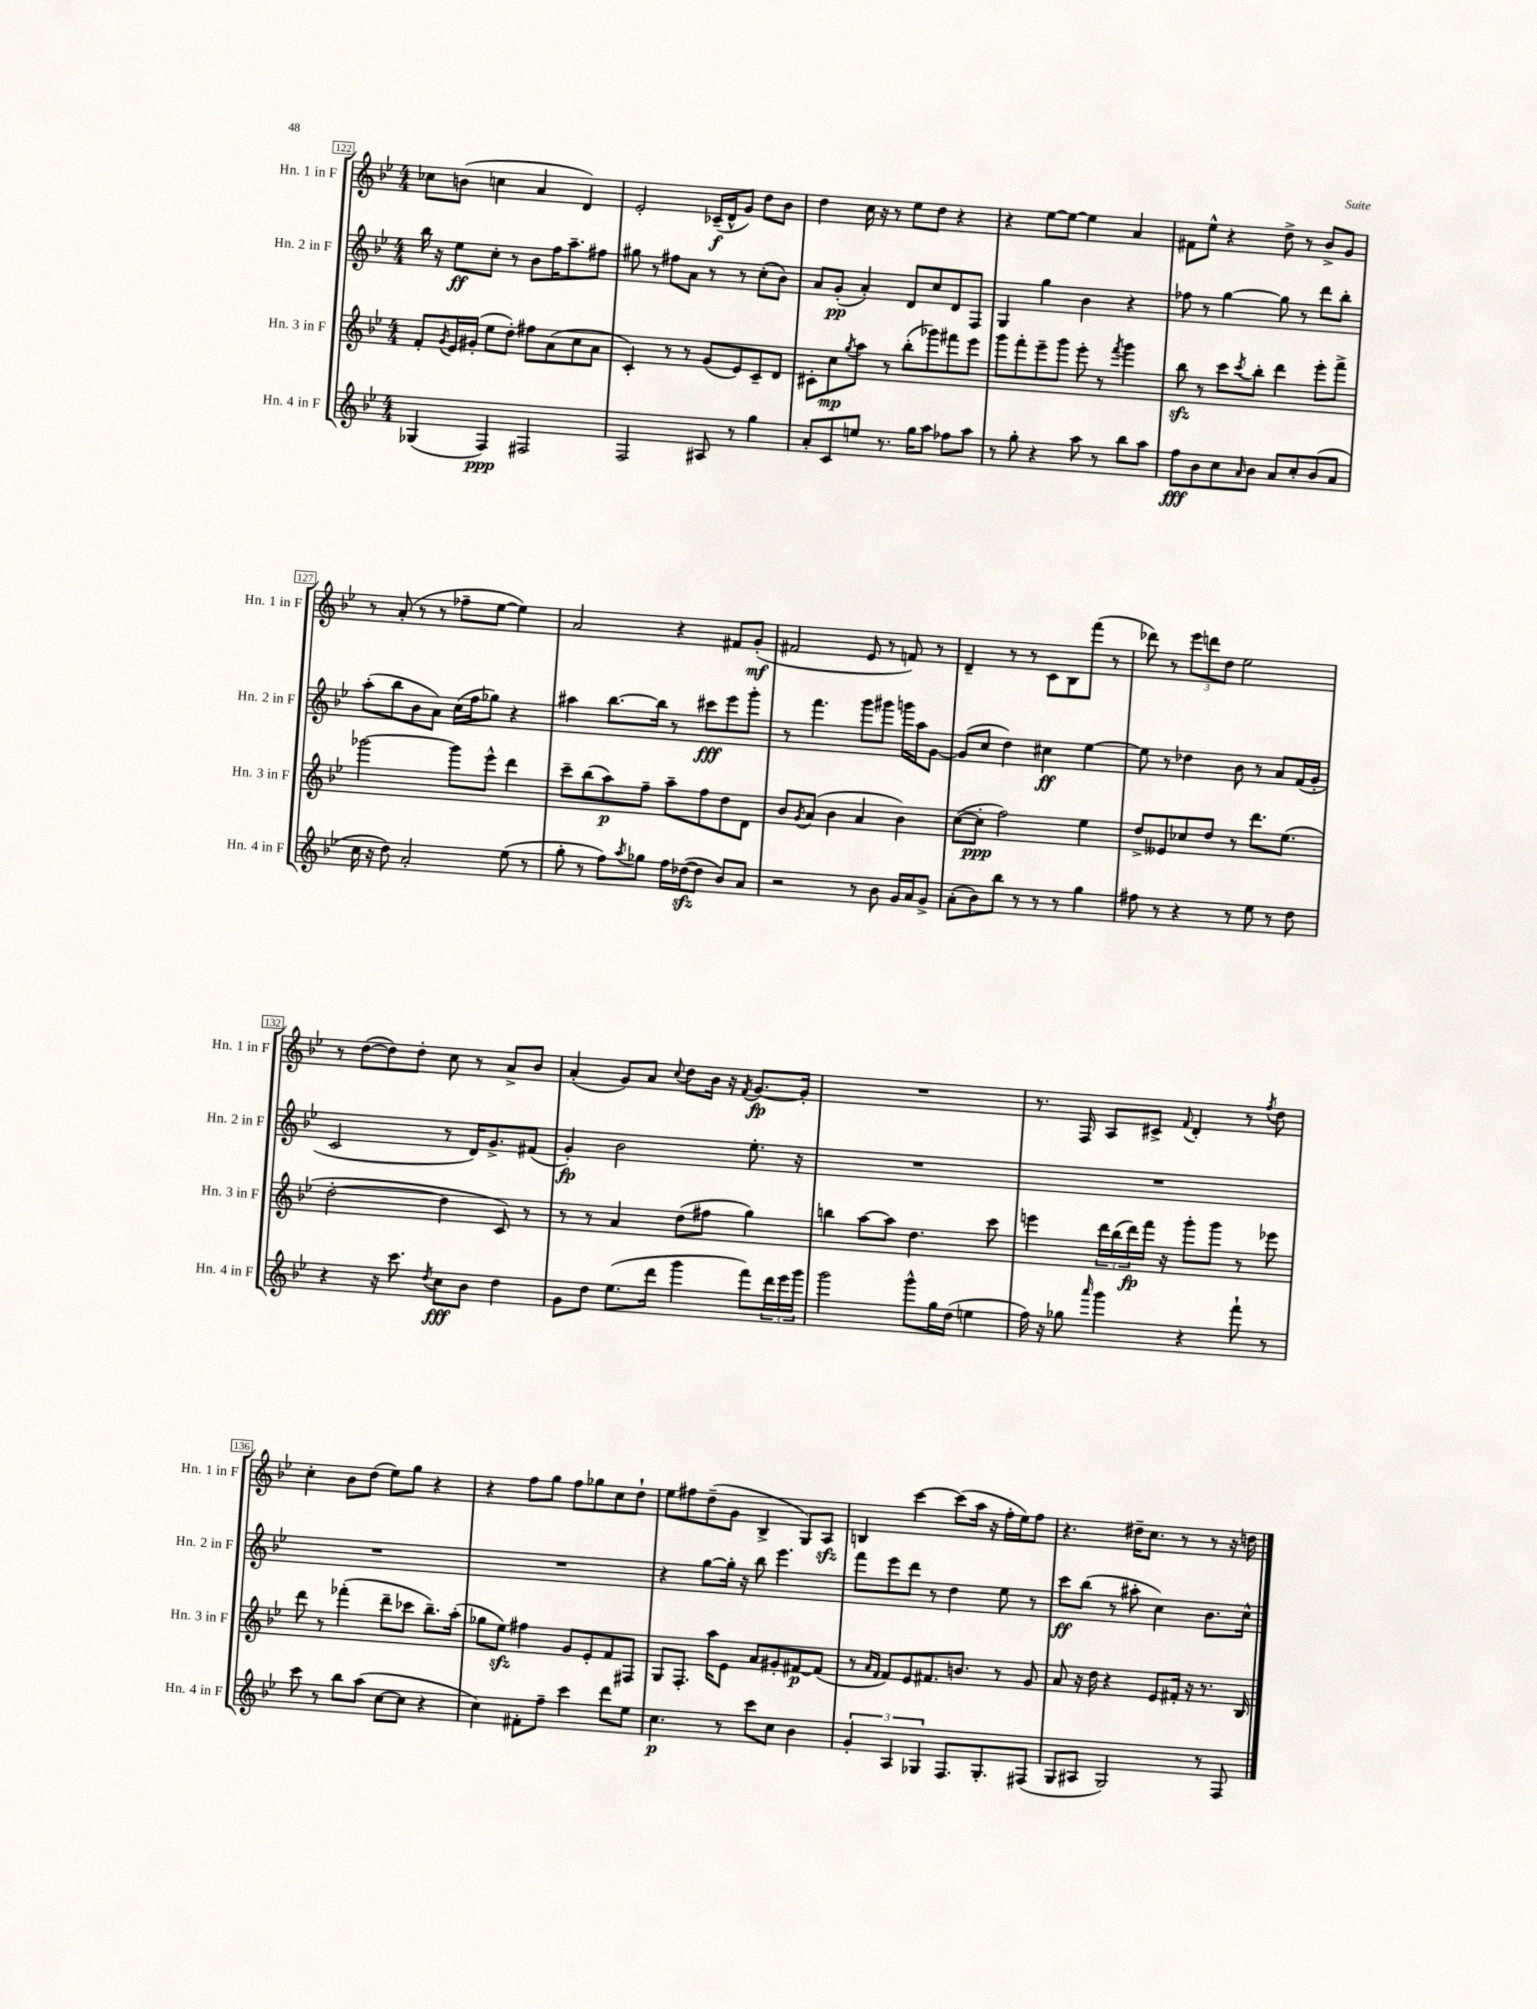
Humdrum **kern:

**kern	**dynam	**kern	**dynam	**kern	**dynam	**kern	**dynam
*part4	*part4	*part3	*part3	*part2	*part2	*part1	*part1
*staff4	*staff4	*staff3	*staff3	*staff2	*staff2	*staff1	*staff1
*I"Hn. 4 in F	*	*I"Hn. 3 in F	*	*I"Hn. 2 in F	*	*I"Hn. 1 in F	*
*I'Hn. 4 in F	*	*I'Hn. 3 in F	*	*I'Hn. 2 in F	*	*I'Hn. 1 in F	*
*clefG2	*	*clefG2	*	*clefG2	*	*clefG2	*
*k[b-e-]	*	*k[b-e-]	*	*k[b-e-]	*	*k[b-e-]	*
*M4/4	*	*M4/4	*	*M4/4	*	*M4/4	*
=122	=122	=122	=122	=122	=122	=122	=122
(4G-X/	.	8f'/L	.	16bb-\	.	8cc-X\L	.
.	.	.	.	16r	.	.	.
.	.	8qg/	.	.	.	.	.
.	.	16e-/L	.	8ee-\L	ff	(8bn\J	.
.	.	(16g#X'/JJ	.	.	.	.	.
4F/)	ppp	8ee-\L	.	8cc'\J	.	4ccn\	.
.	.	8dd'\J)	.	8r	.	.	.
2F#X/	.	8ff#X\L	.	8b-\L	.	4a/	.
.	.	(8a\	.	16ff\K	.	.	.
.	.	.	.	8.aa~\	.	.	.
.	.	8cc\	.	.	.	4d/)	.
.	.	8a\J	.	8ff#X\J	.	.	.
=123	=123	=123	=123	=123	=123	=123	=123
2F/	.	4c'/)	.	8gg#X\	.	2e-'/	.
.	.	.	.	8r	.	.	.
.	.	8r	.	8ff#X\L	.	.	.
.	.	8r	.	8a\J	.	.	.
8A#X/	.	(8g/L	.	8r	.	(16c-X~/LL	f
.	.	.	.	.	.	16d^^/J	.
8r	.	8e-/)	.	8r	.	8g/J)	.
4gg\	.	8c~/	.	(8cc'\L	.	8dd\L	.
.	.	8d/J	.	8b-\J)	.	8b-\J	.
=124	=124	=124	=124	=124	=124	=124	=124
8a'/L	.	8c#X'\L	.	8a/L	.	4dd\	.
8c/	.	8cc\	mp	(8g'/J	pp	.	.
.	.	8qgg/	.	.	.	.	.
8een/J	.	8aa\J	.	4a'/)	.	16cc\	.
.	.	.	.	.	.	16r	.
8.r	.	8r	.	.	.	8r	.
.	.	(8bb-'\L	.	8d/L	.	8ee-\L	.
16gg\KL	.	.	.	.	.	.	.
8aa\J	.	8ggg-X\)	.	8cc/	.	8dd\J	.
8ff-X\L	.	8fff#X\	.	8d/	.	4r	.
8aa\J	.	8eee-\J	.	8F/J	.	.	.
=125	=125	=125	=125	=125	=125	=125	=125
8r	.	8ggg\L	.	4G/	.	4r	.
8gg'\	.	8fff'\	.	.	.	.	.
4r	.	8eee-~\	.	4gg\	.	[8ee-\L	.
.	.	8ggg\J	.	.	.	8ee-\J_	.
8aa\	.	8eee-'\	.	4b-\	.	4ee-\]	.
8r	.	8r	.	.	.	.	.
.	.	8qfff/	.	.	.	.	.
8bb-\L	.	4ggg\	.	4r	.	4a/	.
8aa\J	.	.	.	.	.	.	.
=126	=126	=126	=126	=126	=126	=126	=126
8ff\L	fff	8bb-zz\	.	8ff-X\	.	8f#X\L	.
8b-\	.	8r	.	8r	.	8ee-^^\J	.
8cc\	.	8ccc\L	.	[4gg\	.	4r	.
16qqa/	.	8qccc/	.	.	.	.	.
8b-\J	.	8bb-'\J	.	.	.	.	.
8a/L	.	4ddd\	.	8gg\]	.	8dd^\	.
8cc'/	.	.	.	8r	.	8r	.
(8b-/	.	8eee-'\L	.	8ddd\L	.	8b-^/L	.
8a/J	.	8fff^\J	.	8bb-'\J	.	8g/J	.
!!LO:LB:g=z
=127	=127	=127	=127	=127	=127	=127	=127
16cc\	.	[2ggg-X\	.	(8aa'\L	.	8r	.
16r	.	.	.	.	.	.	.
8dd\)	.	.	.	8bb-\	.	(8a'/	.
2a'/	.	.	.	8b-\	.	8r	.
.	.	.	.	8a\J)	.	8r	.
.	.	8ggg-\L]	.	(16cc\LL	.	8ff-X~\L	.
.	.	.	.	16ff\J	.	.	.
.	.	8eee-^^\J	.	8gg-X\J)	.	[8ee-\J	.
(8ee-\	.	4ddd\	.	4r	.	4ee-\])	.
8r	.	.	.	.	.	.	.
=128	=128	=128	=128	=128	=128	=128	=128
8gg'\	.	8ccc~\L	.	4aa#X\	.	2a/	.
8r	.	(8bb-\	.	.	.	.	.
8ff\L)	.	8aa\)	p	[8.bb-\L	.	.	.
8qaa/	.	.	.	.	.	.	.
8gg-X\J	.	8ff~\J	.	.	.	.	.
.	.	.	.	16bb-\Jk]	.	.	.
16ff\LL	.	8aa~\L	.	8r	.	4r	.
([16dd-Xzz\J	.	.	.	.	.	.	.
8dd-\J]	.	8ff\	.	8ccc#X\L	fff	.	.
8b-/L)	.	8dd\	.	8eee-\	.	8f#X/L	.
8a/J	.	8d\J	.	8ggg'\J	.	(8g'/J	mf
=129	=129	=129	=129	=129	=129	=129	=129
2r	.	8b-/L	.	8r	.	2f#X/	.
.	.	8qg/	.	.	.	.	.
.	.	(8a/J	.	4.fff\	.	.	.
.	.	4b-\	.	.	.	.	.
8r	.	4a/	.	8ggg\L	.	8e-/	.
8b-\	.	.	.	8ggg#X\J	.	8r	.
16g/LL	.	4b-\)	.	16gggn\LL	.	8fn/)	.
16a/J	.	.	.	16aa\J	.	.	.
8g^/J	.	.	.	[8g\J	.	8r	.
=130	=130	=130	=130	=130	=130	=130	=130
(8a'\L	.	([8cc\L	.	(8g/L]	.	4d~/	.
8b-\)	.	8cc'\J]	ppp	8cc/J	.	.	.
8bb-\J	.	2ff\)	.	4dd\)	.	8r	.
8r	.	.	.	.	.	8r	.
8r	.	.	.	4cc#X\	ff	8c\L	.
8r	.	.	.	.	.	8B-\	.
4gg\	.	4ee-\	.	[4ee-\	.	(8fff\J	.
.	.	.	.	.	.	8r	.
=131	=131	=131	=131	=131	=131	=131	=131
8ff#X\	.	8dd^/L	.	8ee-\]	.	8ddd-X\)	.
8r	.	8e--X/	.	8r	.	8r	.
4r	.	8cc-X/	.	4dd-X\	.	12eee-\L	.
.	.	.	.	.	.	12dddn\	.
.	.	8dd/J	.	.	.	.	.
.	.	.	.	.	.	12dd\J	.
8r	.	8r	.	8b-\	.	2ee-\	.
8ee-\	.	8.ddd\L	.	8r	.	.	.
8r	.	.	.	8a/L	.	.	.
.	.	(8.ee-\J	.	.	.	.	.
8dd\	.	.	.	(16f/L	.	.	.
.	.	.	.	16g'/JJ	.	.	.
!!LO:LB:g=z
=132	=132	=132	=132	=132	=132	=132	=132
4r	.	[2dd'\	.	2c/	.	8r	.
.	.	.	.	.	.	([8dd\L	.
16r	.	.	.	.	.	8dd\])	.
8.ccc\	.	.	.	.	.	.	.
.	.	.	.	.	.	8dd'\J	.
8qdd/	.	.	.	.	.	.	.
8cc\L	fff	4dd\]	.	8r	.	8cc\	.
8b-\J	.	.	.	16d/KL)	.	8r	.
.	.	.	.	8.g^/	.	.	.
4dd\	.	8c/)	.	.	.	8a^/L	.
.	.	8r	.	(8f#X/J	.	8b-/J	.
=133	=133	=133	=133	=133	=133	=133	=133
8g\L	.	8r	.	4g'/)	fp	(4a'/	.
8dd\J	.	8r	.	.	.	.	.
(8.ee-\L	.	4a/	.	2b-\	.	8g/L)	.
.	.	.	.	.	.	8a/J	.
16ddd\Jk	.	.	.	.	.	.	.
.	.	.	.	.	.	8qqcc/	.
4ggg\	.	(8dd\L	.	.	.	8dd\L	.
.	.	8ff#X\J	.	.	.	16b-\Jk	.
.	.	.	.	.	.	16r	.
.	.	.	.	.	.	8qf/	.
8fff\L)	.	4gg\)	.	8.ee-'\	.	[8.g/L	fp
24ddd\L	.	.	.	.	.	.	.
24eee-\	.	.	.	.	.	.	.
.	.	.	.	16r	.	16g'/Jk]	.
24ggg\JJ	.	.	.	.	.	.	.
=134	=134	=134	=134	=134	=134	=134	=134
2ggg\	.	4bbn\	.	1r	.	1r	.
.	.	[8aa\L	.	.	.	.	.
.	.	8aa\J]	.	.	.	.	.
8ggg^^\L	.	4.dd\	.	.	.	.	.
16gg\L	.	.	.	.	.	.	.
(16dd\JJ	.	.	.	.	.	.	.
4een\	.	.	.	.	.	.	.
.	.	8ccc\	.	.	.	.	.
=135	=135	=135	=135	=135	=135	=135	=135
16ff\)	.	4eeen\	.	1r	.	8.r	.
16r	.	.	.	.	.	.	.
8gg-X\	.	.	.	.	.	.	.
.	.	.	.	.	.	16F/	.
16qqaaa/	.	.	.	.	.	.	.
4ggg\	.	24ddd\LL	.	.	.	8A/L	.
.	.	(24bb-\	.	.	.	.	.
.	.	24ddd\)	fp	.	.	.	.
.	.	16fff\JJ	.	.	.	8c#X^/J	.
.	.	16r	.	.	.	.	.
.	.	.	.	.	.	8qqf/	.
4r	.	8ggg'\L	.	.	.	4d'/	.
.	.	8ggg\J	.	.	.	.	.
8fff`\	.	8r	.	.	.	8r	.
.	.	.	.	.	.	8qff/	.
8r	.	8eee-X\	.	.	.	8dd\	.
!!LO:LB:g=z
=136	=136	=136	=136	=136	=136	=136	=136
8ccc\	.	8ddd\	.	1r	.	4cc'\	.
8r	.	8r	.	.	.	.	.
8bb-\L	.	(4fff-X'\	.	.	.	8b-\L	.
(8aa\J	.	.	.	.	.	(8dd\J	.
[8cc\L	.	8ddd~\L	.	.	.	8ee-\L)	.
8cc\J]	.	8ccc-X\J	.	.	.	8gg\J	.
4r	.	8.bb-~\L)	.	.	.	4r	.
.	.	(16aa'\Jk	.	.	.	.	.
=137	=137	=137	=137	=137	=137	=137	=137
4cc\)	.	8gg-X\L	.	1r	.	4r	.
.	.	8ee-zz\J)	.	.	.	.	.
8f#X'\L	.	4ff#X\	.	.	.	8ff\L	.
8ff~\J	.	.	.	.	.	8gg\J	.
4ccc\	.	8g/L	.	.	.	8ff\L	.
.	.	8e-'/	.	.	.	8gg-X\	.
8ddd\L	.	8f/	.	.	.	8cc\	.
8ee-\J	.	8F#X/J	.	.	.	8dd`\J	.
=138	=138	=138	=138	=138	=138	=138	=138
4.cc\	p	8G/L	.	4r	.	8ee-\L	.
.	.	8.F'/J	.	.	.	8ff#X\	.
.	.	.	.	[8gg\L	.	(8dd~\	.
.	.	16aa\KL	.	.	.	.	.
8r	.	8e-\J	.	16gg'\Jk]	.	8g\J	.
.	.	.	.	16r	.	.	.
8ccc\L	.	8a/L	.	8bb-\	.	4B-^/	.
8cc\J	.	8g#X'/	.	4.eee-\	.	.	.
4b-\	.	[8f#X/	p	.	.	8G/L)	.
.	.	(8f#/J]	.	.	.	8Azz/J	.
=139	=139	=139	=139	=139	=139	=139	=139
6g'/	.	8r	.	8fff\L	.	4Bn/	.
.	.	16qqa/LL	.	.	.	.	.
.	.	16qqf/JJ	.	.	.	.	.
.	.	8f/L)	.	8eee-\	.	.	.
6A/	.	.	.	.	.	.	.
.	.	8e-/	.	8ddd\J	.	[4ccc\	.
6G-X/	.	.	.	.	.	.	.
.	.	8.f#X/	.	8r	.	.	.
8.F/L	.	.	.	4dd\	.	(8ccc\L]	.
.	.	8.bn/J	.	.	.	.	.
.	.	.	.	.	.	16aa\Jk	.
8.G-'/	.	.	.	.	.	16r	.
.	.	8r	.	8ee-\	.	16ff'\LL	.
.	.	.	.	.	.	16ee-\J)	.
(8F#X/J	.	8g/	.	8r	.	8ff\J	.
=140	=140	=140	=140	=140	=140	=140	=140
8G/L	.	8a/	.	8ccc\L	ff	4.r	.
8A#X/J	.	16r	.	(8bb-\J	.	.	.
.	.	16dd\	.	.	.	.	.
2G/)	.	4r	.	8r	.	.	.
.	.	.	.	8aa#X'\	.	16dd#X~\KL	.
.	.	.	.	.	.	8.cc\J	.
.	.	8e-/L	.	4cc\)	.	.	.
.	.	16f#X'/Jk	.	.	.	8r	.
.	.	16r	.	.	.	.	.
8r	.	8.r	.	8.b-\L	.	8r	.
8F/	.	.	.	.	.	16r	.
.	.	16B-/	.	16cc^^\Jk	.	16ddn\	.
==	==	==	==	==	==	==	==
*-	*-	*-	*-	*-	*-	*-	*-
